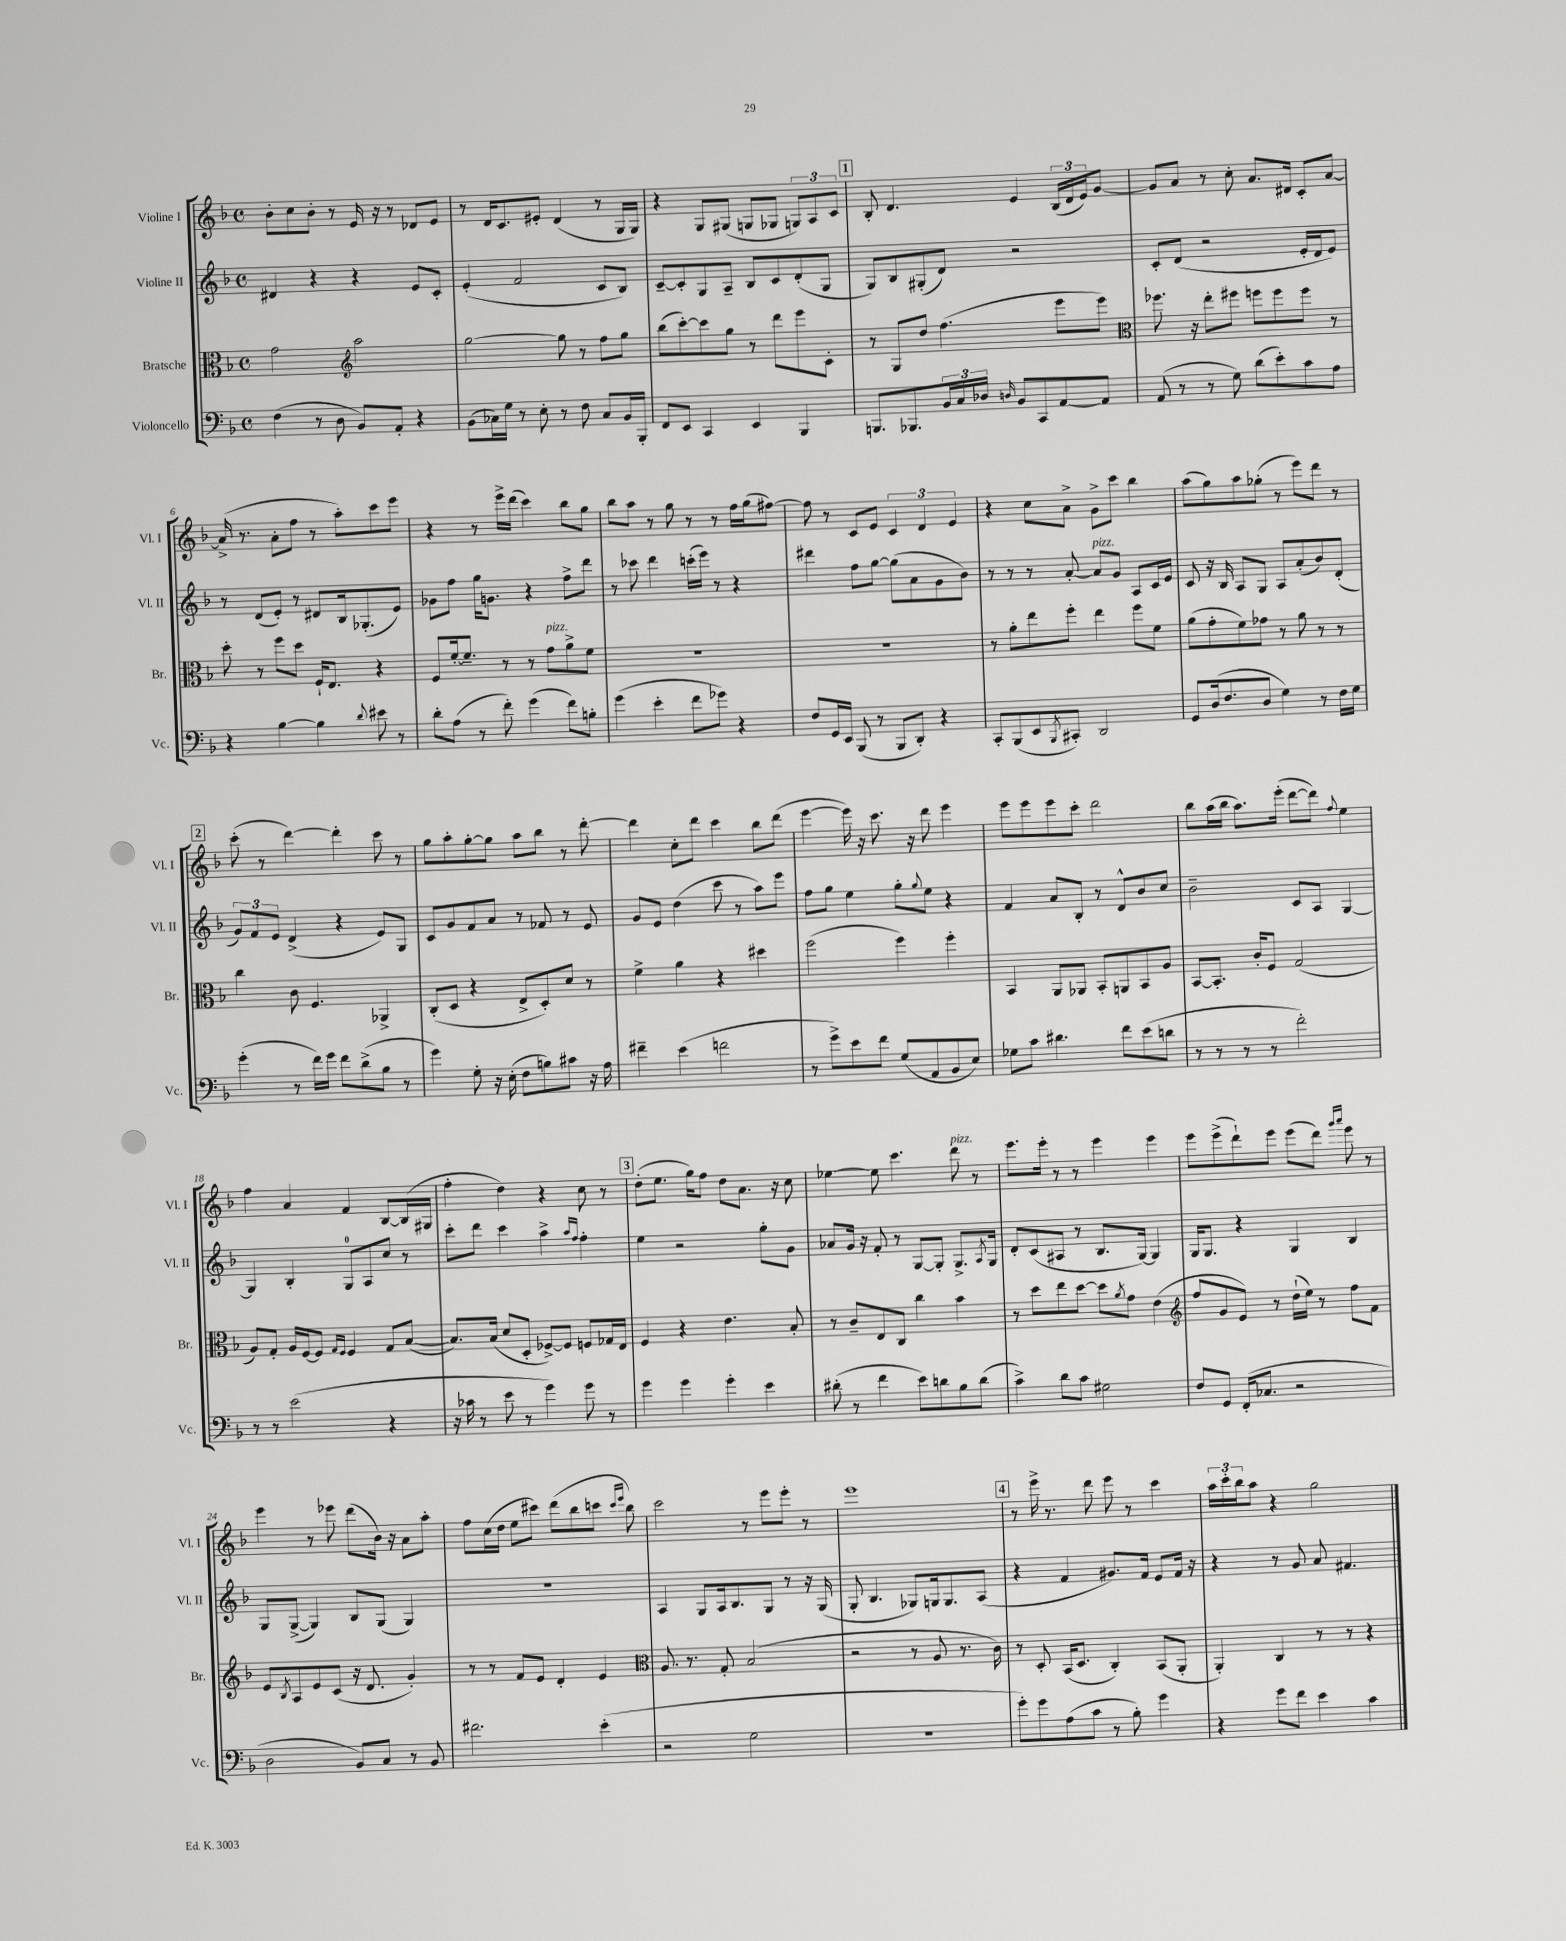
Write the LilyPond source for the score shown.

<<
\new StaffGroup <<
\new Staff = "s0" \with { instrumentName = "Violine I" shortInstrumentName = "Vl. I" } {
    \clef treble \key f \major \defaultTimeSignature \time 4/4
    bes'8-. c''8 bes'8-. r8 e'16 r16 r8 des'8 e'8 |
    r8 d'16 c'8. eis'8-. d'4( r8 g16 g16) |
    r4 g8 gis8( g8 ges8 \tuplet 3/2 { g8) a8 c'8 } |
    \mark \markup { \box "1" } bes8-. d'4. e'4 \tuplet 3/2 { bes16( d'16 e'16) } g'8~ |
    g'8 a'8 r8 c''8-. a'8. dis'16 c'8-. a'8~ |
    a'16->( r8. a'8-. f''8 r8 a''8-.) c'''8 e'''8 |
    r4 r8 e'''16-> d'''16( c'''4) bes''8 g''8 |
    bes''8 a''8 r8 g''8 r8 r8 f''16 g''16( fis''8~) |
    fis''8 r8 c'8 e'8 \tuplet 3/2 { c'4 d'4 e'4 } |
    r4 c''8 a'8-> g'8-> c'''8 bes''4 |
    a''8( g''8) a''8 ges''8-.( r8 e'''8) d'''8 r8 |
    \mark \markup { \box "2" } c'''8-.( r8 d'''4~) d'''4-. c'''8 r8 |
    g''8 a''8-. g''8~-. g''8 a''8 bes''8 r8 d'''8~-. |
    d'''4 c''8-. d'''8 c'''4 bes''8 d'''8( |
    e'''4~ e'''16) r16 c'''8. r16 d'''8 e'''4 |
    e'''8 e'''8 e'''8 c'''8-. d'''2 |
    bes''8 a''16( bes''16 a''8.) e'''16-.( d'''8~ d'''8) \appoggiatura { f''8 } e''4 |
    f''4 a'4 f'4 bes8~ bes16( gis16 |
    f''4-. d''4) r4 c''8 r8 |
    \mark \markup { \box "3" } d''8-.( e''8. g''16) f''8 d''8 a'8. r16 c''8 |
    ees''4~ ees''8 c'''4. d'''8^\markup { \italic "pizz." } r8 |
    e'''8. e'''16-. r8 r8 e'''4 e'''4 |
    e'''8 e'''8->( d'''8-!) e'''8 e'''8( d'''8) \grace { g'''16 a'''16 } e'''8 r8 |
    e'''4 r8 ees'''8 d'''8( bes'16) r16 a'8 a''8-. |
    f''8 c''16( d''16 e''8 cis'''8) d'''8( bes''8 c'''8 \grace { c'''16 e'''16 } bes''8) |
    c'''2 r8 e'''8 e'''8-. r8 |
    e'''1 |
    \mark \markup { \box "4" } r8 e'''16-> r8. d'''8 e'''8 r8 c'''4 |
    \tuplet 3/2 { a''16 c'''16-. bes''16 } a''8 r4 g''2 \bar "|." |
}
\new Staff = "s1" \with { instrumentName = "Violine II" shortInstrumentName = "Vl. II" } {
    \clef treble \key f \major \defaultTimeSignature \time 4/4
    dis'4 r4 r4 e'8 c'8-. |
    e'4-.( f'2 c'8 bes8) |
    c'8~-- c'8-. g8 a8-- bes8 c'8 d'8-.( g8 |
    \mark \markup { \box "1" } g8) bes8 gis8-.( d'8) r2 |
    c'8-. d'8( r2 e'16-. d'16 e'8) |
    r8 d'8( e'8-.) r8 dis'8 bes16 ges8.-.( e'8) |
    ges'8 f''8 g''16 g'8. r4 f''8-> d'''8 |
    r8 ces'''8 d'''4 c'''16-.( e'''16) r8 r4 |
    dis'''4 f''8 g''8~ g''8( a'8 g'8 bes'8) |
    r8 r8 r8 a'8~-. a'8^\markup { \italic "pizz." } g'8 a8 c'16 e'16 |
    c'8 r16 bes16 a8 g8 a8 a'8-.( bes'8) d'8-.( |
    \mark \markup { \box "2" } \tuplet 3/2 { g'8) f'8 e'8 } d'4->( r4 e'8) g8 |
    c'8 g'8 f'8 a'8 r8 fes'8 r8 e'8 |
    g'8 e'8 d''4( c'''8 r8 a''8) e'''8 |
    f''8 g''8 e''4 g''8-. \appoggiatura { g''8 } e''8 r4 |
    f'4 a'8 bes8-. r8 d'8-^ bes'8 c''8 |
    bes'2-- c'8 a8 g4~ |
    g4 bes4-. g8-0 a8 c''8 r8 |
    c'''8-. d'''8 c'''4 a''4-> \grace { a''16 f''16 } f''4-. |
    \mark \markup { \box "3" } e''4 r2 g''8-. g'8 |
    aes'8 g'16 r16 f'8-. r8 g8~ g8-. g8.-> \acciaccatura { a8 } g16 |
    d'8-. c'8( ais8 r8 bes8. g16~) g4 |
    g16 g8. r4 g4 bes4 |
    g8 g8~->( g4) bes8 g8( g4) |
    R1 |
    a4 g8 a16 bes8. g8 r8 r16 g16( |
    g8-. bes4. ges8) g16 g8. a8( |
    \mark \markup { \box "4" } r4 f'4 gis'8.) f'16 e'8 f'16 r16 |
    r4 r8 g'8 a'8 fis'4. \bar "|." |
}
\new Staff = "s2" \with { instrumentName = "Bratsche" shortInstrumentName = "Br." } {
    \clef alto \key f \major \defaultTimeSignature \time 4/4
    g'2 \clef treble a''2 |
    g''2~ g''8 r8 f''8 g''8 |
    bes''8( c'''8~-.) c'''8 g''8 r8 d'''8 e'''8 c'8-. |
    \mark \markup { \box "1" } r8 g8 d''8 f''4.( e'''8 e'''8) |
    \clef alto fes''8. r16 e''8-. fis''8 f''8 f''8 f''8 r8 |
    d''8-. r8 f''8 d''8 f16-! e8. r4 |
    f8 f'16~-. f'8.-- r8 r8 g'8^\markup { \italic "pizz." } a'8-> f'8 |
    R1 |
    R1 |
    r8 a'8-. e''8 f''8-. e''4 f''8 f'8 |
    a'8( g'8-. f'8) ges'8 r8 a'8 r8 r8 |
    \mark \markup { \box "2" } c''4 c'8 f4. aes,4-> |
    c8-.( d8 r4 e8-> d8-.) d'8 r8 |
    f'4-> a'4 r4 dis''4 |
    f''2( f''4) f''4-. |
    bes,4 a,8 aes,8 bes,8-. a,8 bes,8 a8 |
    bes,8~ bes,8.-. c'16-. f8 g2( |
    a8) g8-. a16 f16~ f8 \grace { g16 f16 } f4 g8 bes8~( |
    bes8.) bes16( d'8 d8-. fes8~->) fes8 f8 ges16 e16 |
    \mark \markup { \box "3" } f4 r4 e'4. bes8-. |
    r8 c'8-- e8 c8 c''4 bes'4 |
    r8 d''8 e''8 d''8~ d''8 \acciaccatura { a'8 } g'8 e'4( |
    \clef treble f''8 g'8 e'8) r8 d''16-!( e''16) r8 f''8 f'8 |
    e'8 \acciaccatura { bes8 } a8 e'8 c'8( r16 d'8. g'4-.) |
    r8 r8 f'8 e'8 d'4-. e'4 |
    \clef alto a8. r8. g8-. bes2( |
    r2 r8 a8 r8. c'16) |
    \mark \markup { \box "4" } r8 d8-. bes,16( d8. c4-.) bes,8( a,8-. |
    a,4-.) c4 r8 r8 r4 \bar "|." |
}
\new Staff = "s3" \with { instrumentName = "Violoncello" shortInstrumentName = "Vc." } {
    \clef bass \key f \major \defaultTimeSignature \time 4/4
    f4( r8 d8 bes,8) a,8-. r4 |
    bes,8( ces16) g16 r8 e8-. r8 f8 ces8 bes,16 bes,,16-. |
    f,8 e,8 c,4 e,4 bes,,4 |
    \mark \markup { \box "1" } b,,8. bes,,8. \tuplet 3/2 { bes,16 c16 des16 } \grace { d16 } bes,8 c,8 a,8~ a,8 |
    a,8( r8 r8 g8) d'8( e'8-.) c'8 a8 |
    r4 bes4~ bes4 \appoggiatura { d'8 } eis'8 r8 |
    d'8-. a8( r8 f'8-.) g'4( f'8) b8-. |
    g'4( e'4-. f'8 ges'8) r4 |
    f8 g,16 e,16 bes,,8( r8 bes,,8 d,8-.) r4 |
    c,8-. bes,,8( e,8 \acciaccatura { bes,,8 } cis,8-.) d,2 |
    g,8 d16( f8. d8 g4) r8 f16 g16 |
    \mark \markup { \box "2" } g'4-.( r8 f'16) g'16 f'8 d'8->( bes8 r8 |
    g'4) g8-. r16 e16-.( f8 b8) cis'8 r16 a16 |
    fis'4-- e'4( f'2 |
    r8 g'8->) e'8 f'8 g8( a,8 bes,8 e8) |
    ges8 c'8 dis'4. f'8 e'8( d'8 |
    r8 r8 r8 r8 f'2-.) |
    r8 r8 e'2( r4 |
    r16 ces'16 r8 e'8 r8 g'4) g'8 r8 |
    \mark \markup { \box "3" } g'4 g'4 g'4-. e'4 |
    dis'8-.( r8 f'4 e'8) d'8 bes8 d'8( |
    c'4->) d'8 c'8 gis2 |
    f8 g,8 f,16-.( ces8. r2 |
    d2 bes,8) c8 r8 bes,8 |
    fis'2. e'4-.( |
    r2 g2 |
    R1 |
    \mark \markup { \box "4" } g'8-.) g'8 a8( c'8 r8 bes8-.) g'4 |
    r4 g'8 f'8 e'4 c'4 \bar "|." |
}
>>
>>
